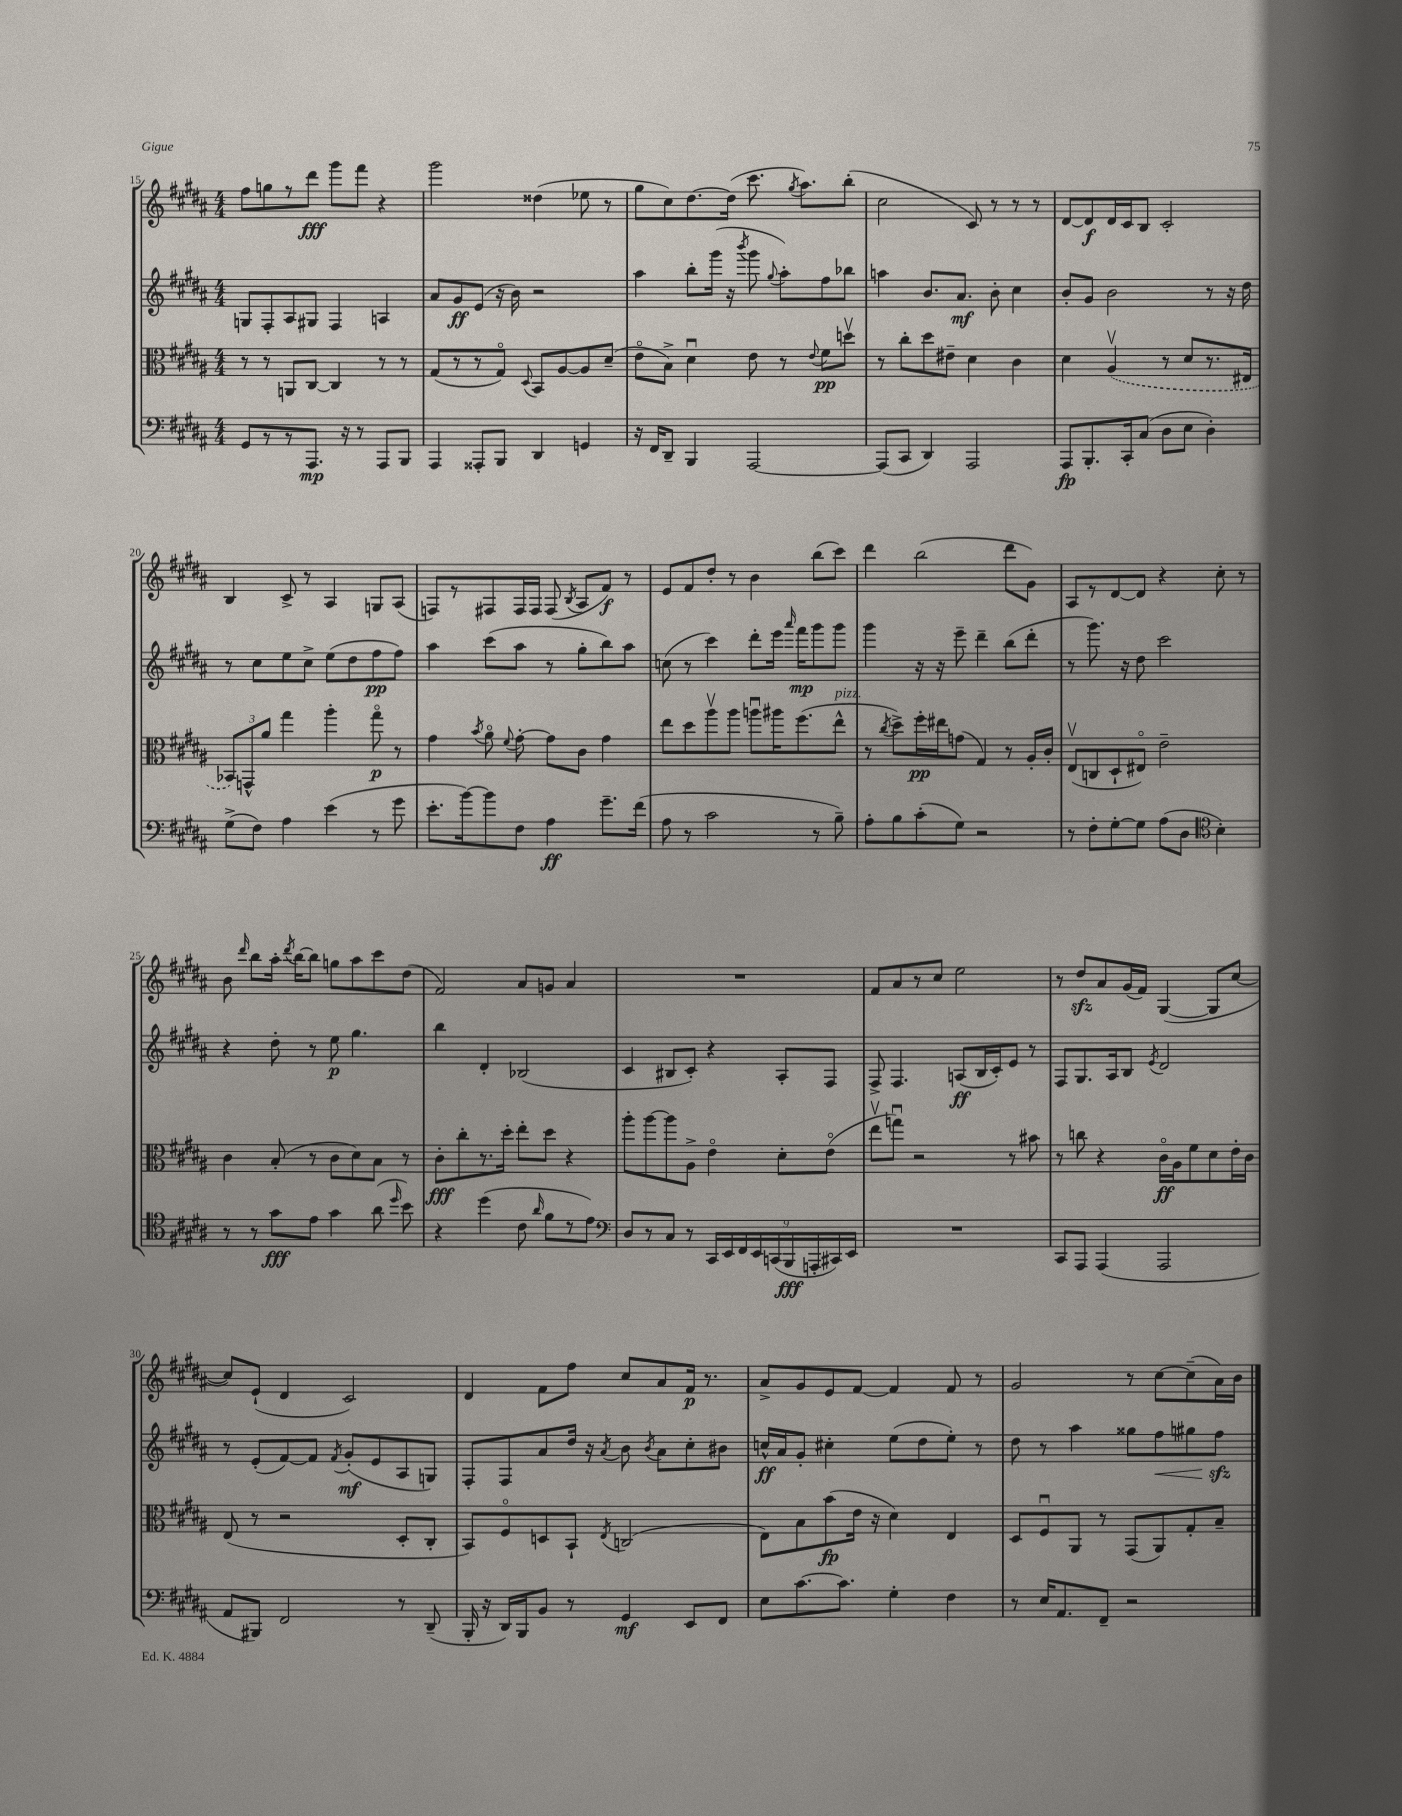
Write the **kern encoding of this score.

**kern	**dynam	**kern	**dynam	**kern	**dynam	**kern	**dynam
*part4	*part4	*part3	*part3	*part2	*part2	*part1	*part1
*staff4	*staff4	*staff3	*staff3	*staff2	*staff2	*staff1	*staff1
*clefF4	*	*clefC3	*	*clefG2	*	*clefG2	*
*k[f#c#g#d#a#]	*	*k[f#c#g#d#a#]	*	*k[f#c#g#d#a#]	*	*k[f#c#g#d#a#]	*
*M4/4	*	*M4/4	*	*M4/4	*	*M4/4	*
=15	=15	=15	=15	=15	=15	=15	=15
8GG#/L	.	8r	.	8Gn/L	.	8ff#\L	.
8r	.	8r	.	8F#'/	.	8ggn\	.
8r	.	8AAn/L	.	8A#/	.	8r	.
8.AAA#/J	mp	[8C#/J	.	8G#X/J	.	8ddd#\J	fff
.	.	4C#/]	.	4F#/	.	8ggg#\L	.
16r	.	.	.	.	.	.	.
8r	.	.	.	.	.	8fff#\J	.
8AAA#/L	.	8r	.	4An/	.	4r	.
8BBB/J	.	8r	.	.	.	.	.
=16	=16	=16	=16	=16	=16	=16	=16
4AAA#/	.	(8G#/L	.	8a#/L	.	2ggg#\	.
.	.	8r	.	8g#/	ff	.	.
8AAA##X'/L	.	8r	.	(8e/J	.	.	.
8BBB/J	.	8G#/J)	.	16r	.	.	.
.	.	.	.	16b\)	.	.	.
.	.	8qqD#/	.	.	.	.	.
4DD#/	.	8BB/L	.	2r	.	(4dd##X\	.
.	.	[8A#/	.	.	.	.	.
4GGn/	.	8A#/]	.	.	.	8ee-X\	.
.	.	(8d#~/J	.	.	.	8r	.
=17	=17	=17	=17	=17	=17	=17	=17
16r	.	8e\L	.	4aa#\	.	8gg#\L	.
16FF#/KL	.	.	.	.	.	.	.
8DD#~/J	.	8B^\J)	.	.	.	8cc#\)	.
4BBB/	.	4d#u\	.	8bb'\L	.	[8.dd#\	.
.	.	.	.	(16ggg#\Jk	.	.	.
.	.	.	.	16r	.	(16dd#\Jk]	.
.	.	.	.	8qbbb/	.	.	.
[2AAA#/	.	8e\	.	8ggg#\	.	8.ccc#\	.
.	.	.	.	8qqgg#/	.	.	.
.	.	8r	.	8aa#'\L)	.	.	.
.	.	.	.	.	.	8qgg#/	.
.	.	.	.	.	.	8.aa#\L)	.
.	.	8qqe/	.	.	.	.	.
.	.	8f#\L	pp	8ff#\	.	.	.
.	.	8ddnv\J	.	8bb-X\J	.	(8bb'\J	.
=18	=18	=18	=18	=18	=18	=18	=18
(8AAA#/L]	.	8r	.	4aan\	.	2cc#\	.
8CC#/J	.	8cc#'\L	.	.	.	.	.
4DD#/)	.	8dd#\	.	8.b/L	.	.	.
.	.	8e#X~\J	.	.	.	.	.
.	.	.	.	8.a#/J	mf	.	.
2AAA#/	.	4d#\	.	.	.	8c#/)	.
.	.	.	.	8b'\	.	8r	.
.	.	4c#\	.	4cc#\	.	8r	.
.	.	.	.	.	.	8r	.
=19	=19	=19	=19	=19	=19	=19	=19
8AAA#/L	fp	4d#\	.	8b'/L	.	[8d#/L	.
8.BBB'/	.	.	.	8g#/J	.	8d#/]	f
.	.	(4A#v/	.	2b\	.	16d#/L	.
16CC#'/k	.	.	.	.	.	16c#/J	.
(8C#/J	.	.	.	.	.	8B/J	.
8D#\L	.	8r	.	.	.	2c#'/	.
8E\J	.	8d#/L	.	.	.	.	.
4D#'\)	.	8.r	.	8r	.	.	.
.	.	.	.	16r	.	.	.
.	.	16E#X/Jk	.	16dd#\	.	.	.
!!LO:LB:g=z
=20	=20	=20	=20	=20	=20	=20	=20
(8G#^\L	.	12BB-X/L)	.	8r	.	4B/	.
.	.	12GGn^^/	.	.	.	.	.
8F#\J)	.	.	.	8cc#\L	.	.	.
.	.	12a#/J	.	.	.	.	.
4A#\	.	4gg#\	.	8ee\	.	8c#^/	.
.	.	.	.	8cc#^\J	.	8r	.
(4e\	.	4aa#'\	.	(8ee\L	.	4A#/	.
.	.	.	.	8dd#\	.	.	.
8r	.	8gg#\	p	8ff#\	pp	8Gn/L	.
8g#\	.	8r	.	8ff#\J)	.	(8A#/J	.
=21	=21	=21	=21	=21	=21	=21	=21
8.e'\L	.	4g#\	.	4aa#\	.	8Fn/L)	.
.	.	.	.	.	.	8r	.
[16b\k)	.	.	.	.	.	.	.
.	.	8qb/	.	.	.	.	.
8b\]	.	8a#\	.	(8ccc#\L	.	8F#X/	.
.	.	8qqf#/	.	.	.	.	.
8F#\J	.	[8g#'\	.	8aa#\J	.	16F#/L	.
.	.	.	.	.	.	16F#/JJ	.
4A#\	ff	8g#\L]	.	8r	.	(8F#/	.
.	.	.	.	.	.	8qB/	.
.	.	8c#\J	.	8gg#'\L	.	8A#/L	.
8.g#~\L	.	4g#\	.	8bb\)	.	8f#/J)	f
.	.	.	.	8aa#\J	.	8r	.
(16f#\Jk	.	.	.	.	.	.	.
=22	=22	=22	=22	=22	=22	=22	=22
8A#\	.	8ee\L	.	(8ccn\	.	8e/L	.
8r	.	8dd#\	.	8r	.	8f#/	.
2c#\	.	8aa#v\	.	4ccc#\)	.	8dd#'/J	.
.	.	8aa#\J	.	.	.	8r	.
.	.	8aanu\L	.	8ddd#'\L	.	4b\	.
.	.	16aa#X\K	.	16eee\Jk	.	.	.
.	.	.	.	16qqaaa#/	.	.	.
.	.	(8.ff#\	.	16fff#\KL	mp	.	.
8r	.	.	.	8ggg#\	.	(8bb\L	.
!	!	!LO:TX:a:i:t=pizz.	!	!	!	!	!
8B~\)	.	8ee^^\J	.	8ggg#\J	.	8ccc#\J)	.
=23	=23	=23	=23	=23	=23	=23	=23
8A#'\L	.	8r	.	4ggg#\	.	4ddd#\	.
.	.	8qcc#/	.	.	.	.	.
8B\	.	8dd#^\L)	.	.	.	.	.
(8c#'\	.	16ff#'\L	pp	16r	.	(2bb\	.
.	.	16ee#X\J	.	16r	.	.	.
8G#\J)	.	(8gn\J	.	8eee~\	.	.	.
2r	.	4G#/)	.	4ddd#~\	.	.	.
.	.	8r	.	(8bb\L	.	8ddd#\L	.
.	.	16A#'/LL	.	8ddd#'\J	.	8g#\J)	.
.	.	16c#'/JJ	.	.	.	.	.
=24	=24	=24	=24	=24	=24	=24	=24
8r	.	(8Ev/L	.	8r	.	8A#/L	.
8F#'\L	.	8Cn/	.	8.ggg#\)	.	8r	.
[8G#'\	.	8D#`/	.	.	.	[8d#/	.
.	.	.	.	16r	.	.	.
8G#\J]	.	8E#X/J)	.	8dd#\	.	8d#/J]	.
(8A#\L	.	2e~\	.	2ccc#\	.	4r	.
8D#\J	.	.	.	.	.	.	.
*clefC4	*	*	*	*	*	*	*
4B'\)	.	.	.	.	.	8cc#'\	.
.	.	.	.	.	.	8r	.
!!LO:LB:g=z
=25	=25	=25	=25	=25	=25	=25	=25
8r	.	4c#\	.	4r	.	8b\	.
.	.	.	.	.	.	16qqddd#/	.
8r	.	.	.	.	.	8bb\L	.
8g#\L	fff	(8B'/	.	8dd#'\	.	16aa#'\Jk	.
.	.	.	.	.	.	8qddd#/	.
.	.	.	.	.	.	[16bb\KL	.
8e\J	.	8r	.	8r	.	8bb\J]	.
4g#\	.	8c#\L	.	8ee\	p	8ggn\L	.
.	.	8d#\)	.	4.gg#\	.	8aa#\	.
(8a#\	.	8B\J	.	.	.	8ccc#\	.
16qqdd#/	.	.	.	.	.	.	.
8b\)	.	8r	.	.	.	(8dd#\J	.
=26	=26	=26	=26	=26	=26	=26	=26
4r	.	8c#'\L	fff	4bb\	.	2f#/)	.
.	.	8cc#'\	.	.	.	.	.
(4dd#\	.	8.r	.	4d#'/	.	.	.
.	.	16dd#'\Jk	.	.	.	.	.
8c#\	.	8ee'\L	.	(2B-X/	.	8a#/L	.
16qqa#/	.	.	.	.	.	.	.
8f#\L	.	8dd#\J	.	.	.	8gn/J	.
8r	.	4r	.	.	.	4a#/	.
8e\J)	.	.	.	.	.	.	.
=27	=27	=27	=27	=27	=27	=27	=27
*clefF4	*	*	*	*	*	*	*
8D#/L	.	8aa#'\L	.	4c#/	.	1r	.
8r	.	[8aa#\	.	.	.	.	.
8C#/J	.	8aa#\]	.	8B#X/L	.	.	.
8r	.	8A#^\J	.	8c#'/J)	.	.	.
18CC#/LL	.	4e\	.	4r	.	.	.
18EE/	.	.	.	.	.	.	.
18FF#/	.	.	.	.	.	.	.
18EE/	.	.	.	.	.	.	.
(18CCn/	.	.	.	.	.	.	.
.	.	8d#'\L	.	8A#'/L	.	.	.
18BBB/	fff	.	.	.	.	.	.
18AAAn'/	.	.	.	.	.	.	.
.	.	(8e\J	.	8F#/J	.	.	.
18CC#X/)	.	.	.	.	.	.	.
18EE/JJ	.	.	.	.	.	.	.
=28	=28	=28	=28	=28	=28	=28	=28
1r	.	8eev\L	.	8F#^/	.	8f#/L	.
.	.	8ggnu\J)	.	4.F#/	.	8a#/	.
.	.	2r	.	.	.	8r	.
.	.	.	.	.	.	8cc#/J	.
.	.	.	.	(8An/L	ff	2ee\	.
.	.	.	.	16B/L	.	.	.
.	.	.	.	16c#'/J)	.	.	.
.	.	8r	.	8e/J	.	.	.
.	.	8b#X\	.	8r	.	.	.
=29	=29	=29	=29	=29	=29	=29	=29
8CC#/L	.	8r	.	8F#/L	.	8r	.
8AAA#/J	.	8ccn\	.	8.G#/	.	8dd#zz/L	.
(4AAA#/	.	4r	.	.	.	8a#/	.
.	.	.	.	16A#/k	.	.	.
.	.	.	.	8B/J	.	(16g#/L	.
.	.	.	.	.	.	16f#/JJ)	.
.	.	.	.	8qe/	.	.	.
2AAA#/	.	16c#\LL	ff	2d#/	.	([4G#/	.
.	.	16A#\J	.	.	.	.	.
.	.	8f#\	.	.	.	.	.
.	.	8d#\	.	.	.	8G#/L]	.
.	.	16e'\L	.	.	.	[8cc#/J	.
.	.	16c#\JJ	.	.	.	.	.
!!LO:LB:g=z
=30	=30	=30	=30	=30	=30	=30	=30
8AA#/L	.	(8E/	.	8r	.	8cc#/L])	.
8BBB#X/J)	.	8r	.	(8e'/L	.	(8e`/J	.
2FF#/	.	2r	.	[8f#/)	.	4d#/	.
.	.	.	.	8f#/J]	.	.	.
.	.	.	.	8qf#/	.	.	.
.	.	.	.	(8g#'/L	mf	2c#/)	.
.	.	.	.	8e/	.	.	.
8r	.	8D#'/L	.	8A#/	.	.	.
(8DD#~/	.	8C#'/J	.	8Gn/J)	.	.	.
=31	=31	=31	=31	=31	=31	=31	=31
16BBB'/	.	8BB/L)	.	8F#'/L	.	4d#/	.
16r	.	.	.	.	.	.	.
16DD#/LL)	.	8F#/	.	8F#/	.	.	.
16BBB/J	.	.	.	.	.	.	.
8BB/J	.	8Dn/	.	8a#/	.	8f#\L	.
8r	.	8BB`/J	.	16dd#/Jk	.	8ff#\J	.
.	.	.	.	16r	.	.	.
.	.	8qE/	.	8qa#/	.	.	.
4GG#/	mf	(2Cn/	.	8b\	.	8cc#/L	.
.	.	.	.	8qb/	.	.	.
.	.	.	.	8a#\L	.	8a#/	.
8EE/L	.	.	.	8cc#'\	.	16f#/Jk	p
.	.	.	.	.	.	8.r	.
8FF#/J	.	.	.	8b#X\J	.	.	.
=32	=32	=32	=32	=32	=32	=32	=32
8E\L	.	8E\L)	.	16ccn^^/LL	ff	8a#^/L	.
.	.	.	.	16a#/J	.	.	.
[8.c#\	.	8B\	.	8g#'/J	.	8g#/	.
.	.	(8b\	fp	4cc#X'\	.	8e/	.
8.c#\J]	.	.	.	.	.	.	.
.	.	16e\Jk	.	.	.	[8f#/J	.
.	.	16r	.	.	.	.	.
4G#'\	.	4d#\)	.	(8ee\L	.	4f#/]	.
.	.	.	.	8dd#\	.	.	.
4F#\	.	4E/	.	8ee'\J)	.	8f#/	.
.	.	.	.	8r	.	8r	.
=33	=33	=33	=33	=33	=33	=33	=33
8r	.	8D#/L	.	8dd#\	.	2g#/	.
16E/KL	.	8F#u/	.	8r	.	.	.
8.AA#/	.	.	.	.	.	.	.
.	.	8AA#/J	.	4aa#\	.	.	.
8FF#~/J	.	8r	.	.	.	.	.
2r	.	(8GG#/L	.	8gg##X\L	.	8r	.
!	!	!	!	!	!LO:HP:b	!	!
.	.	8AA#/)	.	8ff#\	<	[8cc#\L	.
.	.	8G#'/	.	8gg#X\	.	(8cc#~\]	.
.	.	8B~/J	.	8ff#zz\J	.	16a#\L)	.
.	.	.	.	.	.	16b\JJ	.
.	.	.	.	.	[	.	.
==	==	==	==	==	==	==	==
*-	*-	*-	*-	*-	*-	*-	*-
